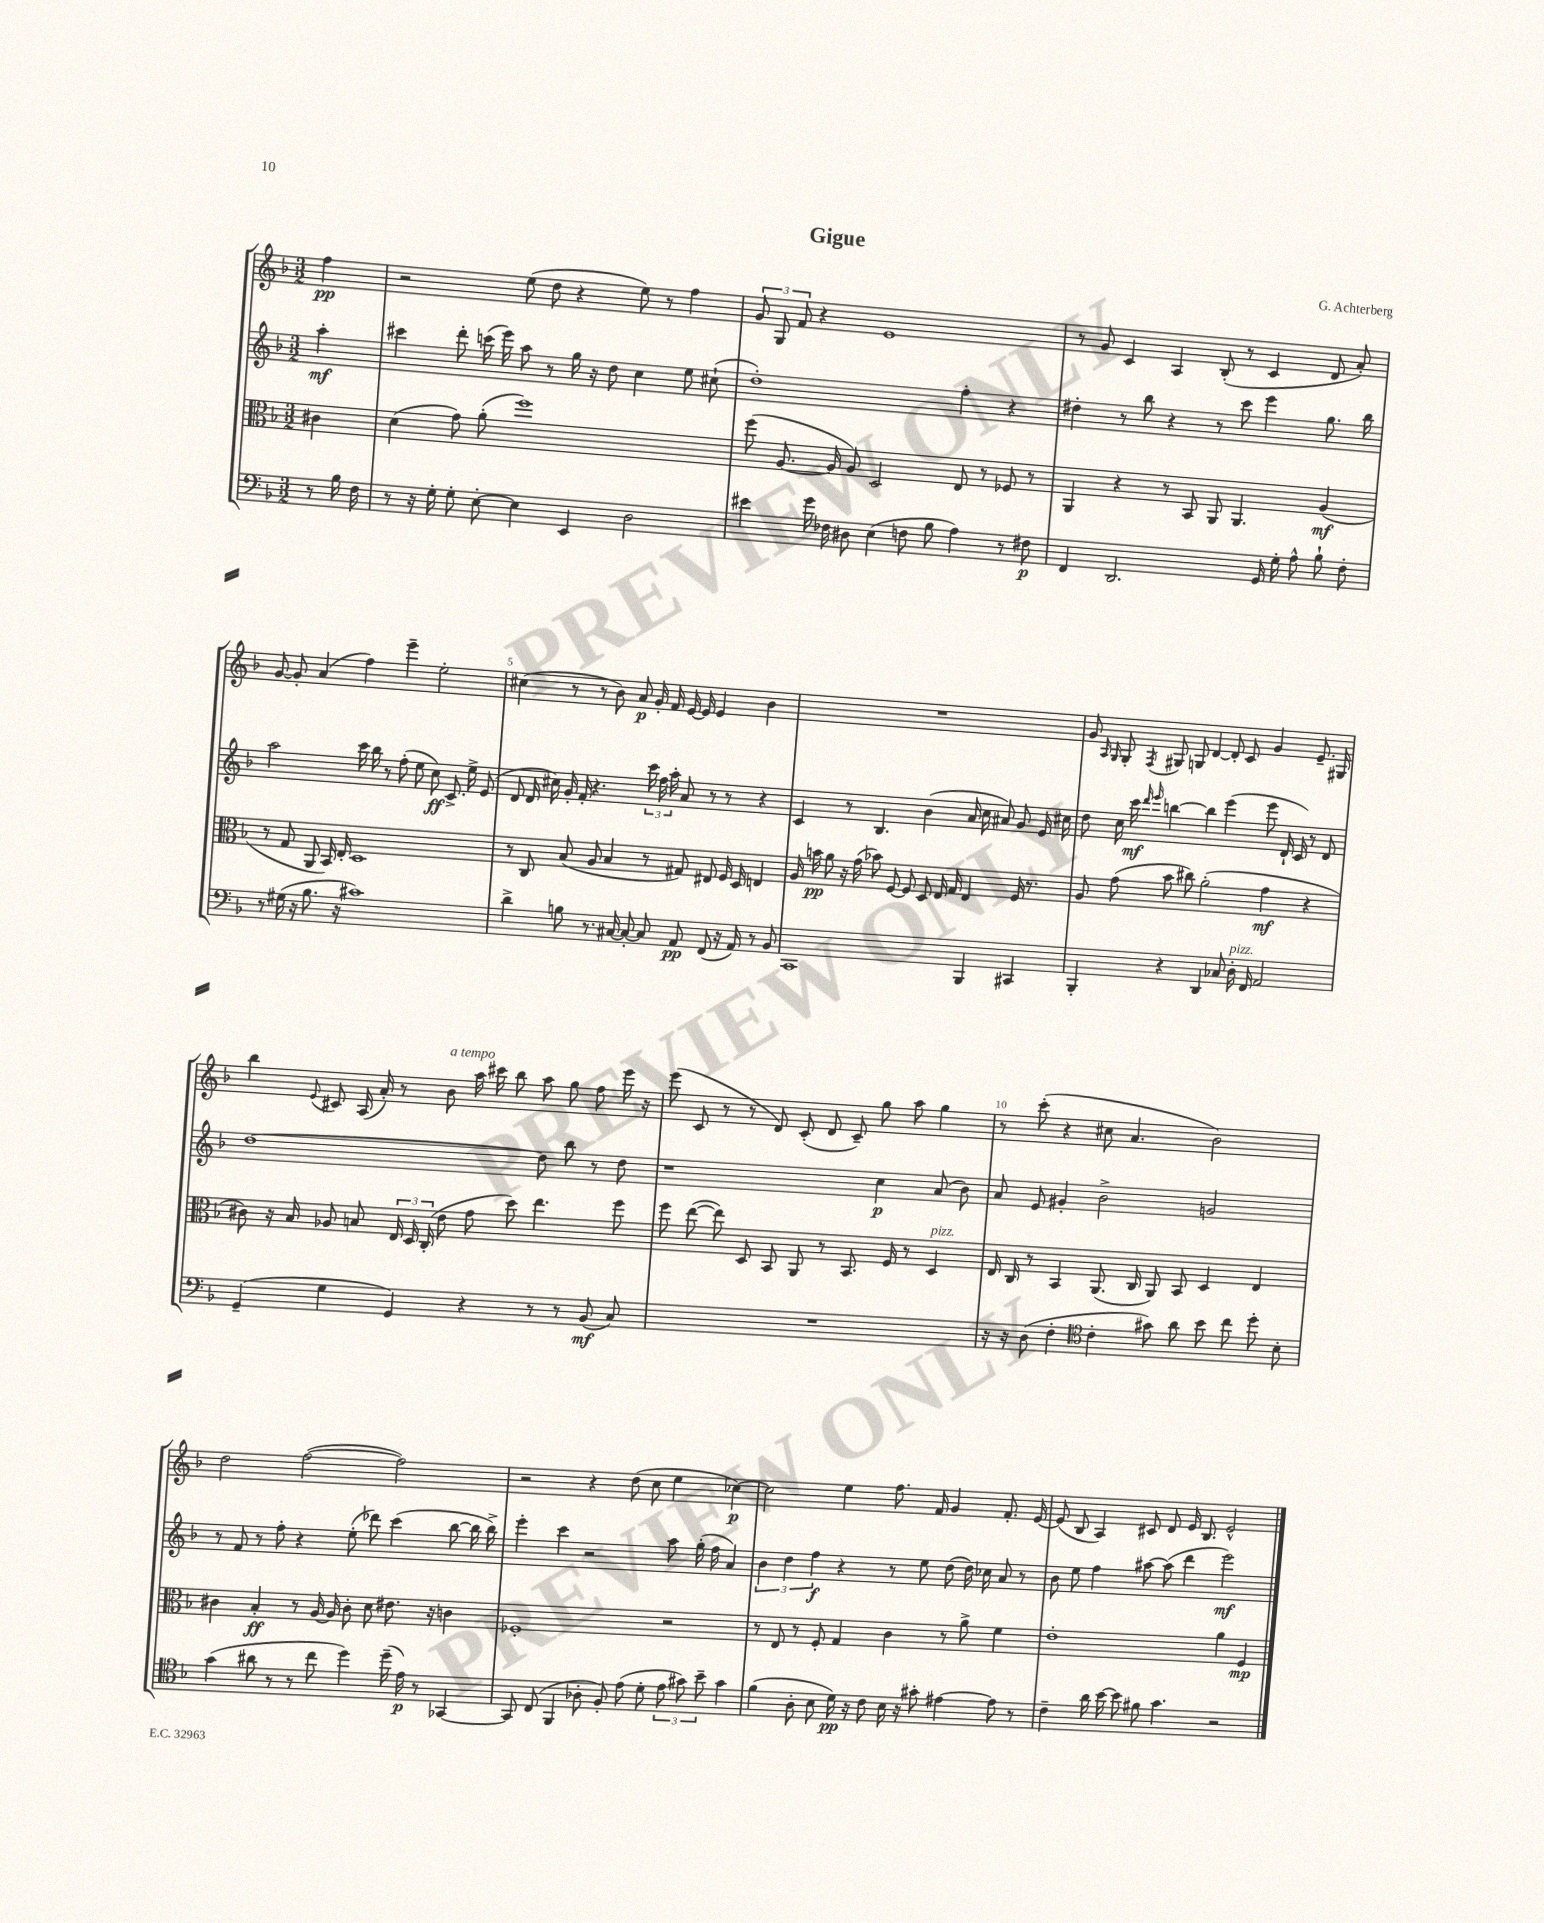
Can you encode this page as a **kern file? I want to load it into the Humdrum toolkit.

**kern	**dynam	**kern	**dynam	**kern	**dynam	**kern	**dynam
*part4	*part4	*part3	*part3	*part2	*part2	*part1	*part1
*staff4	*staff4	*staff3	*staff3	*staff2	*staff2	*staff1	*staff1
*clefF4	*	*clefC3	*	*clefG2	*	*clefG2	*
*k[b-]	*	*k[b-]	*	*k[b-]	*	*k[b-]	*
*M3/2	*	*M3/2	*	*M3/2	*	*M3/2	*
=	=	=	=	=	=	=	=
8r	.	4c#X\	.	4aa'\	mf	4ff\	pp
16B-\	.	.	.	.	.	.	.
16F\	.	.	.	.	.	.	.
=1	=1	=1	=1	=1	=1	=1	=1
8r	.	(4d\	.	4ccc#X\	.	2r	.
16r	.	.	.	.	.	.	.
16G'\	.	.	.	.	.	.	.
8G'\	.	8g\)	.	8ddd'\	.	.	.
[8E'\	.	(8a'\	.	(16cccn\	.	.	.
.	.	.	.	16eee\)	.	.	.
4E\]	.	1ff)	.	8aa\	.	(8ee\	.
.	.	.	.	8r	.	8dd\	.
4EE/	.	.	.	16gg\	.	4r	.
.	.	.	.	16r	.	.	.
.	.	.	.	8dd\	.	.	.
2D\	.	.	.	4cc\	.	8ee\)	.
.	.	.	.	.	.	8r	.
.	.	.	.	8ee\	.	4ff\	.
.	.	.	.	(8cc#X`\	.	.	.
=2	=2	=2	=2	=2	=2	=2	=2
4e#X\	.	(8ff\	.	1dd')	.	12g/	.
.	.	.	.	.	.	12G/	.
.	.	[8.A/	.	.	.	.	.
.	.	.	.	.	.	12f/	.
16g\	.	.	.	.	.	4r	.
16F-X\	.	16A/]	.	.	.	.	.
8D#X\	.	8A/)	.	.	.	.	.
(4E\	.	2D/	.	.	.	1e	.
8Fn\	.	.	.	.	.	.	.
8B-\	.	.	.	.	.	.	.
4A\)	.	8E/	.	4ff'\	.	.	.
.	.	8r	.	.	.	.	.
8r	.	8F-X/	.	4r	.	.	.
8F#X\	p	8r	.	.	.	.	.
=3	=3	=3	=3	=3	=3	=3	=3
4FF/	.	4AA/	.	4dd#X'\	.	8r	.
.	.	.	.	.	.	8g/	.
2.DD/	.	4r	.	8r	.	4c/	.
.	.	.	.	8bb-\	.	.	.
.	.	8r	.	4r	.	4A/	.
.	.	8BB-/	.	.	.	.	.
.	.	8AA/	.	8r	.	(8B-'/	.
.	.	4.AA/	.	8ccc\	.	8r	.
16GG/	.	.	.	4eee\	.	4c/	.
16G'\	.	.	.	.	.	.	.
8A^^\	.	.	.	.	.	.	.
8B-`\	.	(4A/	mf	8.gg\	.	8d/	.
8F'\	.	.	.	.	.	8a'/)	.
.	.	.	.	16bb-\	.	.	.
!!LO:LB:g=z
=4	=4	=4	=4	=4	=4	=4	=4
8r	.	8r	.	2aa\	.	[8g/	.
(16G#X\	.	8G/	.	.	.	8g'/]	.
16r	.	.	.	.	.	.	.
8.B-\	.	8AA/	.	.	.	(4a/	.
.	.	16BB-/)	.	.	.	.	.
16r	.	16E'/	.	.	.	.	.
1c#X)	.	1D	.	16ccc\	.	4ff\)	.
.	.	.	.	16bb-\	.	.	.
.	.	.	.	8r	.	.	.
.	.	.	.	(8ff'\	.	4eee~\	.
.	.	.	.	8ee\	.	.	.
.	.	.	.	8cc\)	ff	2ee'\	.
.	.	.	.	8.c^/	.	.	.
.	.	.	.	16ee^\	.	.	.
.	.	.	.	(8e/	.	.	.
=5	=5	=5	=5	=5	=5	=5	=5
4d^\	.	8r	.	8d/	.	(4cc#X\	.
.	.	8C/	.	16d/	.	.	.
.	.	.	.	16cc#X\)	.	.	.
8Bn\	.	(8B-/	.	16g'/	.	8r	.
.	.	.	.	16f'/	.	.	.
8.r	.	8A/	.	4.r	.	8r	.
.	.	4B-/	.	.	.	8b-\)	.
[16C#X/	.	.	.	.	.	.	.
8C#'/_	.	.	.	.	.	8a/	p
8C#/]	.	8r	.	24ccc\	.	16g'/	.
.	.	.	.	24ff\	.	.	.
.	.	.	.	.	.	16f/	.
.	.	.	.	24aa'\	.	.	.
8AA/	pp	8G#X/)	.	8a/	.	[16e/	.
.	.	.	.	.	.	16e/]	.
(8FF/	.	8E#X/	.	8r	.	4e/	.
16r	.	16F/	.	8r	.	.	.
16AA/)	.	16D/	.	.	.	.	.
8r	.	4En/	.	4r	.	4b-\	.
8BB-/	.	.	.	.	.	.	.
=6	=6	=6	=6	=6	=6	=6	=6
1CC	.	16A/	.	4c/	.	1.r	.
.	.	16bn\	pp	.	.	.	.
.	.	8a\	.	.	.	.	.
.	.	16r	.	8r	.	.	.
.	.	(16g\	.	.	.	.	.
.	.	8b-X\)	.	4.B-/	.	.	.
.	.	[8F/	.	.	.	.	.
.	.	8F/]	.	.	.	.	.
.	.	8D/	.	(4b-\	.	.	.
.	.	16E/	.	.	.	.	.
.	.	16G/	.	.	.	.	.
4BBB-/	.	4E/	.	16a/	.	.	.
.	.	.	.	16cc\	.	.	.
.	.	.	.	8a#X/)	.	.	.
4CC#X/	.	16F/	.	8g/	.	.	.
.	.	8.r	.	.	.	.	.
.	.	.	.	16e/	.	.	.
.	.	.	.	16cc#X\	.	.	.
=7	=7	=7	=7	=7	=7	=7	=7
4BBB-'/	.	8A/	.	8dd\	.	8g/	.
.	.	.	.	.	.	16qqA/	.
.	.	.	.	.	.	16qqG/	.
.	.	(8g\	.	16cc\	.	8G'/	.
.	.	.	.	16ccc\	mf	.	.
.	.	.	.	16qqddd/	.	.	.
.	.	.	.	16qqeee/	.	8qF/	.
4r	.	8b-\	.	[4bbn\	.	8G#X/	.
.	.	8cc#X\)	.	.	.	8Gn/	.
4DD/	.	(2a'\	.	4bb\]	.	[4d/	.
8C-X/	.	.	.	(4eee\	.	8d'/]	.
!LO:TX:a:i:t=pizz.	!	!	!	!	!	!	!
16D'\	.	.	.	.	.	8c/	.
16FF/	.	.	.	.	.	.	.
2AA/	.	4g\	mf	8eee\	.	4g/	.
.	.	.	.	16d`/	.	.	.
.	.	.	.	16c/)	.	.	.
.	.	4r	.	8r	.	8.e~/	.
.	.	.	.	8d/	.	.	.
.	.	.	.	.	.	16G#X/	.
!!LO:LB:g=z
=8	=8	=8	=8	=8	=8	=8	=8
(4GG~/	.	8c#X\)	.	[1dd	.	4bb-\	.
.	.	16r	.	.	.	.	.
.	.	16B-/	.	.	.	.	.
.	.	.	.	.	.	8qqe/	.
4G\	.	8A-X/	.	.	.	8c#X/	.
.	.	8Bn/	.	.	.	(16A/	.
.	.	.	.	.	.	16a'/)	.
4GG/)	.	24E/	.	.	.	8r	.
.	.	24D/	.	.	.	.	.
.	.	(24C'/	.	.	.	.	.
!	!	!	!	!	!	!LO:TX:a:i:t=a tempo	!
.	.	8e\	.	.	.	8b-\	.
4r	.	8g\	.	.	.	16aa\	.
.	.	.	.	.	.	16ccc#X\	.
.	.	8dd\)	.	.	.	8bb-\	.
8r	.	4.ee\	.	8dd\]	.	8aa\	.
8r	.	.	.	8bb-\	.	8gg\	.
(8BB-/	mf	.	.	8r	.	8ff\	.
8C/)	.	8ff\	.	8dd\	.	16eee\	.
.	.	.	.	.	.	16r	.
=9	=9	=9	=9	=9	=9	=9	=9
1.r	.	8ff\	.	1r	.	(8eee\	.
.	.	([8ee\	.	.	.	8c/	.
.	.	8ee\])	.	.	.	8r	.
.	.	8D/	.	.	.	8r	.
.	.	8BB-/	.	.	.	8d/)	.
.	.	8AA/	.	.	.	(8c'/	.
.	.	8r	.	.	.	8d/	.
.	.	8.BB-/	.	.	.	8c~/)	.
.	.	.	.	4cc\	p	8gg\	.
.	.	16F/	.	.	.	.	.
.	.	8r	.	.	.	8aa\	.
!	!	!LO:TX:a:i:t=pizz.	!	!	!	!	!
.	.	4D/	.	(8a/	.	4gg\	.
.	.	.	.	8b-\)	.	.	.
=10	=10	=10	=10	=10	=10	=10	=10
16r	.	16E/	.	8a/	.	8r	.
16r	.	16C/	.	.	.	.	.
(8D\	.	8r	.	8e/	.	(8ccc'\	.
4F'\	.	4BB-/	.	4g#X'/	.	4r	.
*clefC4	*	*	*	*	*	*	*
4c'\	.	(8.AA/	.	2b-^\	.	8cc#X\	.
.	.	.	.	.	.	4.a/	.
.	.	16C/	.	.	.	.	.
8g#X\)	.	8AA/)	.	.	.	.	.
8a\	.	8BB-/	.	.	.	.	.
8b-\	.	4D/	.	2gn/	.	2b-\)	.
8cc\	.	.	.	.	.	.	.
8dd'\	.	4E/	.	.	.	.	.
8B-'\	.	.	.	.	.	.	.
!!LO:LB:g=z
=11	=11	=11	=11	=11	=11	=11	=11
(4g\	.	4c#X\	.	8r	.	2dd\	.
.	.	.	.	8f/	.	.	.
8a#X\	.	4B-'/	ff	8r	.	.	.
8r	.	.	.	8ff'\	.	.	.
8r	.	8r	.	4r	.	([2ff\	.
8cc\	.	[16A/	.	.	.	.	.
.	.	16A/]	.	.	.	.	.
4dd\)	.	8c#'\	.	(8ee'\	.	.	.
.	.	8d\	.	8ddd-X\)	.	.	.
(16dd~\	.	8.e#X\	.	(4ccc\	.	2ff\])	.
16e\)	p	.	.	.	.	.	.
8r	.	.	.	.	.	.	.
.	.	16r	.	.	.	.	.
[4GG-X/	.	4cn\	.	[8bb-\	.	.	.
.	.	.	.	16bb-\]	.	.	.
.	.	.	.	16bb-^\)	.	.	.
=12	=12	=12	=12	=12	=12	=12	=12
8GG-/]	.	1F-X'	.	4eee'\	.	2r	.
(8C/	.	.	.	.	.	.	.
4FF/	.	.	.	4ccc\	.	.	.
8A-X'\	.	.	.	2r	.	4r	.
8F'/)	.	.	.	.	.	.	.
(8e\	.	.	.	.	.	(8dd\	.
8d'\	.	.	.	.	.	8cc\	.
12e\	.	2r	.	8aa\	.	4ee\	.
12g#X\)	.	.	.	.	.	.	.
.	.	.	.	(16gg'\	.	.	.
12b-~\	.	.	.	.	.	.	.
.	.	.	.	16ff\	.	.	.
4g#\	.	.	.	4a/)	.	[4cc-X\)	p
=13	=13	=13	=13	=13	=13	=13	=13
(4f\	.	8r	.	6b-\	.	2cc-\]	.
.	.	8E/	.	.	.	.	.
.	.	.	.	6dd\	.	.	.
8A'\	.	8r	.	.	.	.	.
.	.	.	.	6ff\	f	.	.
8B-\	.	8F'/	.	.	.	.	.
16d\)	pp	4G/	.	4r	.	4ee\	.
16r	.	.	.	.	.	.	.
8c\	.	.	.	.	.	.	.
16B-\	.	4c\	.	8r	.	8.ff\	.
16r	.	.	.	.	.	.	.
8g#X'\	.	.	.	8ee\	.	.	.
.	.	.	.	.	.	16f/	.
[4e#X\	.	8r	.	(8dd\	.	4g/	.
.	.	8a^\	.	16dd\)	.	.	.
.	.	.	.	16cc-X\	.	.	.
8e#\]	.	4f\	.	8a/	.	8.f'/	.
8r	.	.	.	8r	.	.	.
.	.	.	.	.	.	[16e/	.
=14	=14	=14	=14	=14	=14	=14	=14
4c~\	.	1e'	.	8b-\	.	(8e/]	.
.	.	.	.	8ee\	.	8B-/	.
16a\	.	.	.	4ff\	.	4A/)	.
[16b-\	.	.	.	.	.	.	.
8b-\]	.	.	.	.	.	.	.
8f#X\	.	.	.	[8aa#X\	.	8c#X/	.
4.g\	.	.	.	(8aa#\]	.	8d/	.
.	.	.	.	4ddd\	.	16e/	.
.	.	.	.	.	.	8.B-/	.
2r	.	4a\	.	2eee\)	mf	2e^^/	.
.	.	4F/	mp	.	.	.	.
==	==	==	==	==	==	==	==
*-	*-	*-	*-	*-	*-	*-	*-
